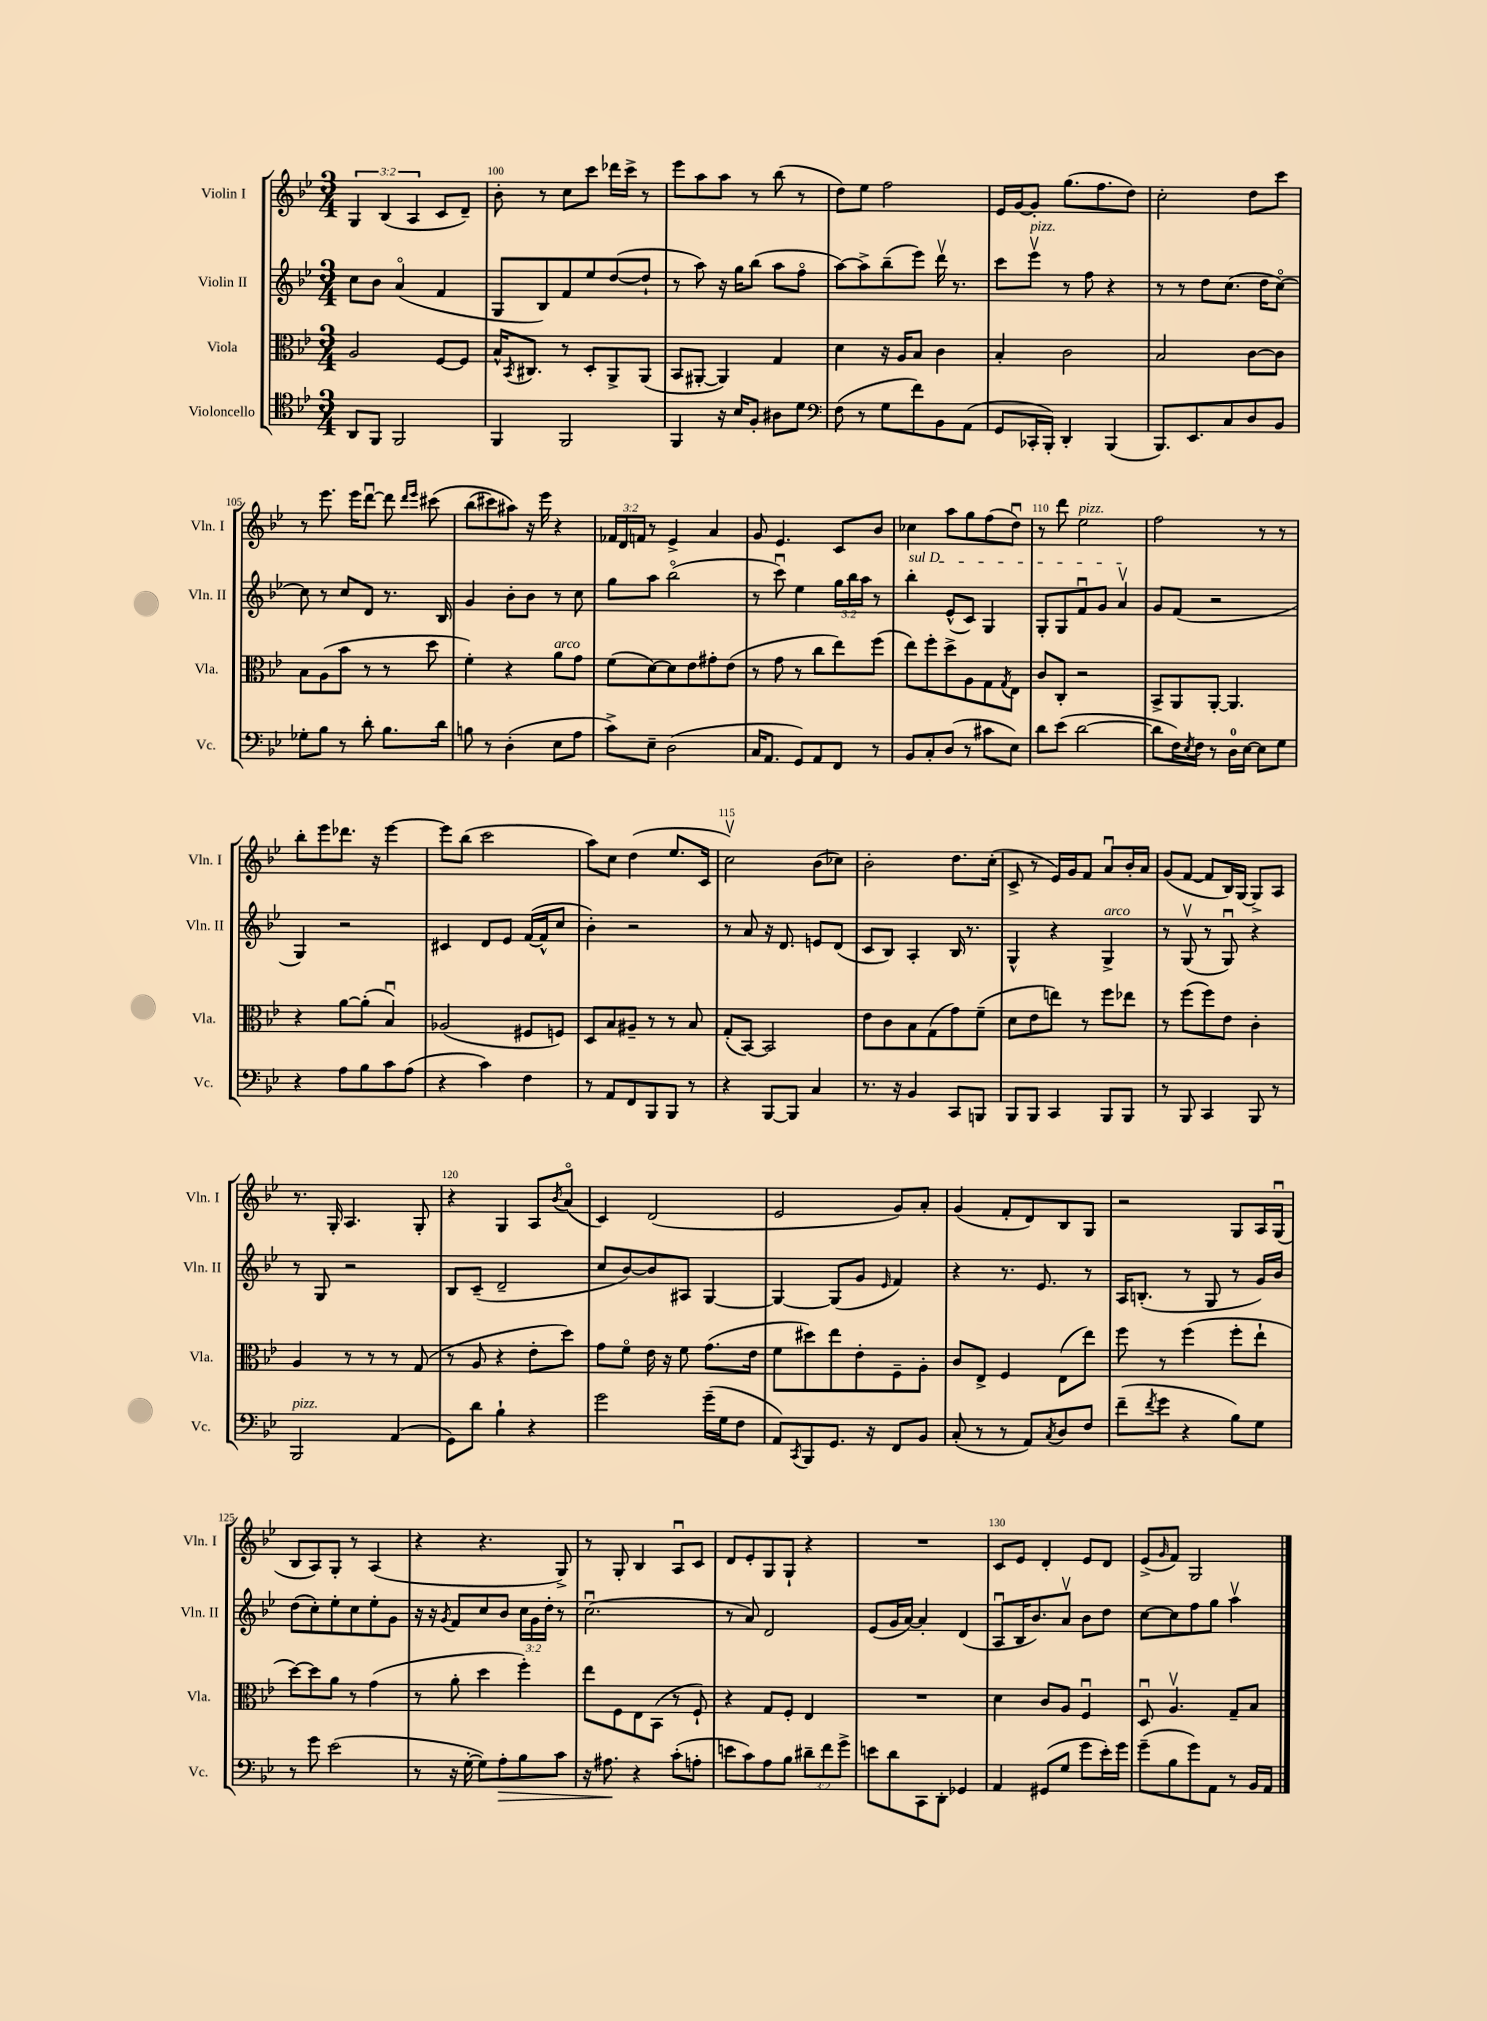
<<
\new StaffGroup <<
\new Staff = "s0" \with { instrumentName = "Violin I" shortInstrumentName = "Vln. I" } {
    \clef treble \key bes \major \numericTimeSignature \time 3/4 \override Staff.TupletNumber.text = #tuplet-number::calc-fraction-text
    \tuplet 3/2 { g4 bes4( a4 } c'8 d'8--) |
    bes'8-. r8 c''8 c'''8 des'''16 c'''16-> r8 |
    ees'''8 a''8 a''8 r8 bes''8( r8 |
    d''8) ees''8 f''2 |
    ees'16 g'16~ g'8-. g''8.( f''8. d''8) |
    c''2-. d''8 c'''8 |
    r8 ees'''8. ees'''16 d'''8~\downbow d'''8 \grace { d'''16 ees'''16 } cis'''8\( |
    bes''8( cis'''8) ais''8\) r16 ees'''16 r4 |
    \tuplet 3/2 { fes'16 d'16 f'16 } r8 ees'4-> a'4 |
    g'8 ees'4. c'8 bes'8 |
    ces''4 a''8 g''8 f''8( d''8\downbow) |
    r8 d'''8 ees''2^\markup { \italic "pizz." } |
    f''2 r8 r8 |
    bes''8-. ees'''8 des'''8. r16 ees'''4~ |
    ees'''8 bes''8( c'''2 |
    a''8) c''8 d''4( ees''8. c'16 |
    c''2\upbow) bes'8( ces''8) |
    bes'2-. d''8. c''16-.( |
    c'8-> r8 ees'16) g'16 f'8 a'8\downbow bes'16-. a'16 |
    g'8( f'8~ f'8 bes16) g16~ g8-> a8 |
    r8. g16-. a4. g8-. |
    r4 g4 a8 \acciaccatura { bes'8 } a'8\flageolet( |
    c'4) d'2( |
    ees'2 g'8) a'8-. |
    g'4( f'8-. d'8) bes8 g8 |
    r2 g8 a16 g16\downbow( |
    bes8 a8) g8-. r8 a4( |
    r4 r4. g8->) |
    r8 g8-. bes4 a8\downbow c'8 |
    d'8 ees'8-. g8 g8-! r4 |
    R2. |
    c'8 ees'8 d'4-. ees'8 d'8 |
    ees'8->( \grace { g'16 } f'8) g2 \bar "|." |
}
\new Staff = "s1" \with { instrumentName = "Violin II" shortInstrumentName = "Vln. II" } {
    \clef treble \key bes \major \numericTimeSignature \time 3/4 \override Staff.TupletNumber.text = #tuplet-number::calc-fraction-text
    c''8 bes'8 a'4\flageolet( f'4 |
    g8 bes8) f'8 ees''8 d''8~( d''8-! |
    r8 a''8) r16 g''16 bes''8( a''8 f''8\flageolet |
    a''8~) a''8-> bes''8--( ees'''8) d'''16\upbow r8. |
    c'''8 ees'''8\upbow^\markup { \italic "pizz." } r8 f''8 r4 |
    r8 r8 d''8 c''8.( d''16 c''8~\flageolet) |
    c''8 r8 c''8 d'8 r8. bes16 |
    g'4 bes'8-. bes'8 r8 c''8 |
    g''8 a''8 bes''2\flageolet( |
    r8 c'''8\downbow) ees''4 \tuplet 3/2 { g''16 bes''16 a''16 } r8 |
    \once \override TextSpanner.bound-details.left.text = \markup { \italic "sul D" } bes''4-.\startTextSpan ees'8-^( c'8) g4 |
    g8-. g8 f'8\downbow g'8 a'4\upbow\stopTextSpan |
    g'8 f'8( r2 |
    g4) r2 |
    cis'4 d'8 ees'8 f'16~( f'16-^ c''8 |
    bes'4-.) r2 |
    r8 a'8 r16 d'8. e'8 d'8( |
    c'8 bes8) a4-. bes16 r8. |
    g4-^ r4 g4->^\markup { \italic "arco" } |
    r8 g8\upbow( r8 g8\downbow) r4 |
    r8 g8 r2 |
    bes8 c'8--( d'2-- |
    c''8 bes'8~) bes'8 ais8 g4~ |
    g4~ g8( g'8 \grace { ees'16 } f'4) |
    r4 r8. ees'8. r8 |
    a16 b8.-.( r8 g8 r8 g'16) bes'16 |
    d''8( c''8-.) ees''8-. c''8 ees''8-. g'8 |
    r16 r16 \acciaccatura { g'8 } f'8 c''8 bes'8 \tuplet 3/2 { c''16 g'16 d''16-. } r8 |
    c''2.\downbow( |
    r8 a'8) d'2 |
    ees'8( g'16 a'16~) a'4-. d'4( |
    a8\downbow bes16 bes'8.) a'8\upbow bes'8 d''8 |
    c''8~ c''8 f''8 g''8 a''4\upbow \bar "|." |
}
\new Staff = "s2" \with { instrumentName = "Viola" shortInstrumentName = "Vla." } {
    \clef alto \key bes \major \numericTimeSignature \time 3/4
    a2 f8~ f8 |
    bes16-^ \acciaccatura { bes,8 } cis8. r8 d8-. a,8-> a,8( |
    bes,8 ais,8~-. ais,4) g4 |
    d'4 r16 a16 bes8 c'4 |
    bes4-. c'2 |
    bes2 c'8~ c'8 |
    bes8 a8( bes'8 r8 r8 d''8 |
    f'4-.) r4 a'8^\markup { \italic "arco" } g'8 |
    f'8( d'8~) d'8 ees'8 gis'8-. ees'8( |
    r8 g'8 r8 c''8 ees''8) f''8( |
    ees''8) f''8-. d''8-> a8 g8 \acciaccatura { g8 } ees8 |
    c'8 c8-. r2 |
    bes,8-> a,8 a,8~-. a,4. |
    r4 a'8~ a'8-.( bes4\downbow) |
    aes2( fis8 f8) |
    d8 bes8 ais8-- r8 r8 bes8 |
    g8-.( bes,8~) bes,2 |
    ees'8 c'8 bes8 g8( g'8) f'8--( |
    d'8 ees'8 e''8) r8 f''8 ees''8 |
    r8 f''8( f''8) ees'8 c'4-. |
    a4 r8 r8 r8 g8( |
    r8 a8 r4 ees'8-. d''8) |
    g'8 f'8\flageolet ees'16 r16 f'8 g'8.( ees'16 |
    f'8 dis''8) ees''8 ees'8-. f8-- a8-. |
    c'8 ees8-> f4 ees8( ees''8) |
    f''8 r8 f''4( f''8-. ees''8-! |
    d''8~) d''8 a'8 r8 g'4( |
    r8 a'8-. d''4 f''4-.) |
    ees''8 f8 ees8 bes,8( r8 f8-!) |
    r4 g8 f8-. ees4 |
    R2. |
    d'4 c'8 a8 f4\downbow |
    d8\downbow a4.\upbow g8-- bes8 \bar "|." |
}
\new Staff = "s3" \with { instrumentName = "Violoncello" shortInstrumentName = "Vc." } {
    \clef tenor \key bes \major \numericTimeSignature \time 3/4 \override Staff.TupletNumber.text = #tuplet-number::calc-fraction-text
    a,8 f,8 f,2 |
    f,4 f,2 |
    f,4 r16 bes16 f8-. ais8 d'8 |
    \clef bass f8( r8 g8 f'8) bes,8 a,8( |
    g,8 ces,16-. bes,,16-.) d,4-. bes,,4( |
    bes,,8.) ees,8. c8 d8 bes,8 |
    ges8-. bes8 r8 d'8-. bes8. d'16 |
    b8 r8 d4-.( ees8 a8 |
    c'8->) ees8-- d2( |
    c16 a,8. g,8) a,8 f,8 r8 |
    bes,8 c8-. d8( r8 cis'8 ees8) |
    d'8 ees'8( d'2~ |
    d'8 f16) \acciaccatura { ees8 } f16 r8 d16-0 ees16~ ees8 g8 |
    r4 a8 bes8 c'8 a8( |
    r4 c'4) f4 |
    r8 a,8 f,8 bes,,8 bes,,8 r8 |
    r4 bes,,8~ bes,,8 c4 |
    r8. r16 bes,4 c,8 b,,8 |
    bes,,8 bes,,8 c,4 bes,,8 bes,,8 |
    r8 bes,,8 c,4 bes,,8 r8 |
    bes,,2^\markup { \italic "pizz." } a,4( |
    g,8) d'8 bes4-! r4 |
    g'2 g'16--( g16 f8 |
    a,8) \acciaccatura { c,8 } bes,,8 g,8. r16 f,8 bes,8 |
    c8-.( r8 r8 a,8) \acciaccatura { c8 } d8 f8 |
    f'8--( \acciaccatura { f'8 } g'8 r4 bes8) g8 |
    r8 g'8 ees'2( |
    r8 r16 g16~-. g8) a8-.\> bes8 c'8 |
    r16 ais8.\! r4 c'8-.( a8-. |
    e'8 c'8) a8 bes8 \tuplet 3/2 { dis'8-- f'8 g'8-> } |
    e'8 d'8 c,8 d,8-. ges,4 |
    a,4 gis,8( g8 g'8 ees'16-.) g'16 |
    g'8--( bes8 g'8) a,8 r8 bes,16 a,16 \bar "|." |
}
>>
>>
\layout { \context { \Score currentBarNumber = #99 \override BarNumber.break-visibility = ##(#f #t #t) barNumberVisibility = #(every-nth-bar-number-visible 5) } }
